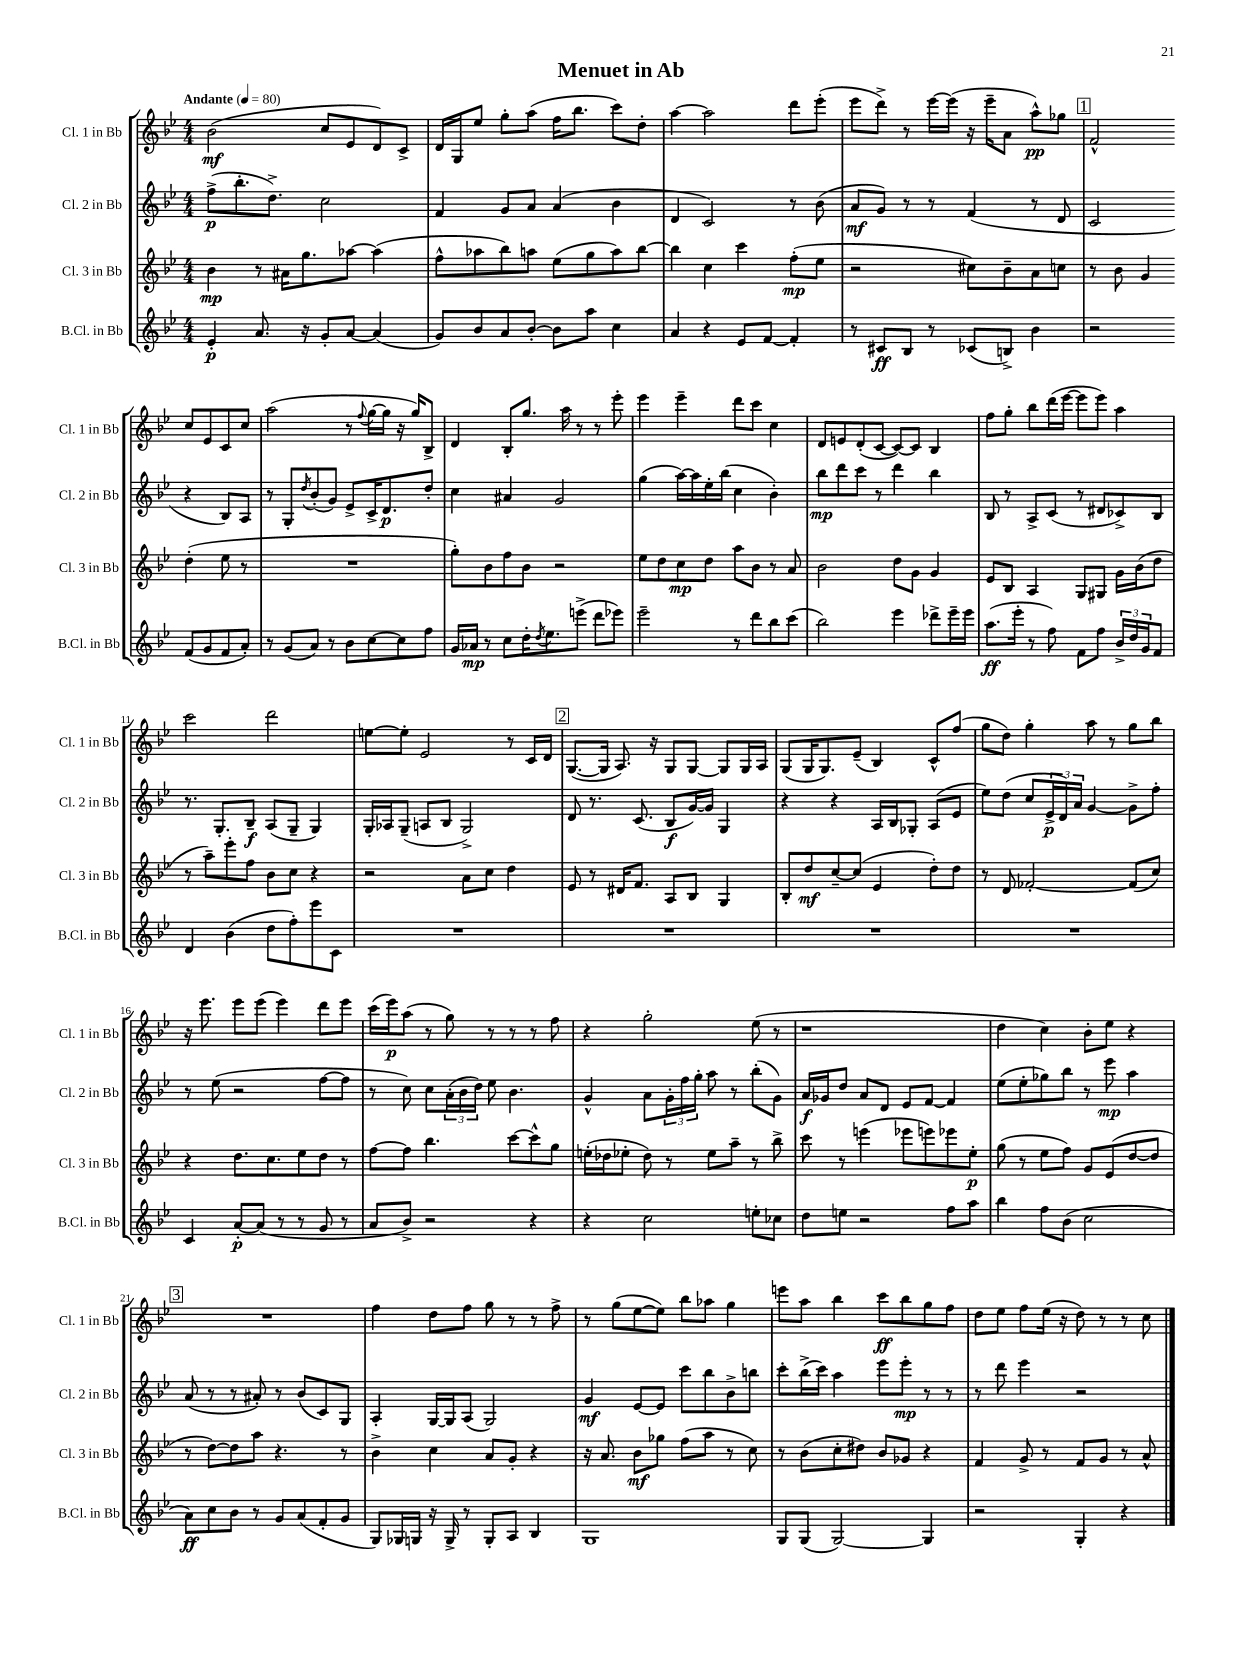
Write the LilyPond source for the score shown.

\header { title = "Menuet in Ab" }
<<
\new StaffGroup <<
\new Staff = "s0" \with { instrumentName = "Cl. 1 in Bb" shortInstrumentName = "Cl. 1 in Bb" } {
    \clef treble \key bes \major \numericTimeSignature \time 4/4 \tempo "Andante" 4 = 80
    bes'2\mf( c''8 ees'8 d'8) c'8-> |
    d'16 g16 ees''8 g''8-. a''8( f''16 bes''8. c'''8) d''8-. |
    a''4~ a''2 d'''8 ees'''8-.( |
    ees'''8 d'''8->) r8 ees'''16~ ees'''16( r16 ees'''16-- a'8 a''8-^\pp) ges''8 |
    \mark \markup { \box "1" } f'2-^ c''8 ees'8 c'8 c''8 |
    a''2( r8 \appoggiatura { f''8 } g''16~ g''16 r16 g''16) bes8-> |
    d'4 bes8-. g''8. a''16 r8 r8 ees'''8-. |
    ees'''4 ees'''4-- d'''8 c'''8 c''4 |
    d'8 e'8 d'8-.( c'8~ c'8~) c'8 bes4 |
    f''8 g''8-. bes''8 d'''16( ees'''16~ ees'''8 ees'''8) a''4 |
    c'''2 d'''2 |
    e''8~ e''8-. ees'2 r8 c'16 d'16 |
    \mark \markup { \box "2" } g8.~( g16 a8.) r16 g8 g8~ g8 g16 a16 |
    g8( g16 g8.) ees'8--( bes4) c'8-^ f''8( |
    g''8 d''8) g''4-. a''8 r8 g''8 bes''8 |
    r16 ees'''8. ees'''8 ees'''8( ees'''4) d'''8 ees'''8 |
    c'''16( ees'''16\p) a''8( r8 g''8) r8 r8 r8 f''8 |
    r4 g''2-. ees''8( r8 |
    r1 |
    d''4 c''4) bes'8-. ees''8 r4 |
    \mark \markup { \box "3" } R1 |
    f''4 d''8 f''8 g''8 r8 r8 f''8-> |
    r8 g''8( ees''8~ ees''8) bes''8 aes''8 g''4 |
    e'''8 a''8 bes''4 c'''8\ff bes''8 g''8 f''8 |
    d''8 ees''8 f''8 ees''16( r16 d''8) r8 r8 c''8 \bar "|." |
}
\new Staff = "s1" \with { instrumentName = "Cl. 2 in Bb" shortInstrumentName = "Cl. 2 in Bb" } {
    \clef treble \key bes \major \numericTimeSignature \time 4/4
    f''8->\p( bes''8.-. d''8.->) c''2 |
    f'4 g'8 a'8 a'4( bes'4 |
    d'4 c'2) r8 bes'8( |
    a'8\mf g'8) r8 r8 f'4( r8 d'8 |
    \mark \markup { \box "1" } c'2 r4 bes8) a8 |
    r8 g8-. \acciaccatura { d''8 } bes'8-.( g'8) ees'8-> c'16-> d'8.\p d''8-. |
    c''4 ais'4 g'2 |
    g''4( a''16~) a''16 ees''16-. bes''16( c''4 bes'4-.) |
    bes''8\mp d'''8 c'''8 r8 d'''4 bes''4 |
    bes8 r8 a8-> c'8( r8 dis'8 ces'8->) bes8 |
    r8. g8.-. bes8--\f a8( g8-- g4) |
    g16-. aes16 g8--( a8 bes8 g2->) |
    \mark \markup { \box "2" } d'8 r8. c'8.( bes8\f g'16~) g'16 g4 |
    r4 r4 a16 bes16 ges8-. a8( ees'8 |
    ees''8) d''8( c''8 \tuplet 3/2 { ees'16->\p d'16) a'16 } g'4~ g'8-> f''8-. |
    r8 ees''8( r2 f''8~ f''8 |
    r8 c''8) c''8 \tuplet 3/2 { a'16-.( bes'16 d''16) } ees''8 bes'4. |
    g'4-^ a'8 \tuplet 3/2 { g'16-. f''16 g''16-. } a''8 r8 bes''8-.( g'8) |
    a'16\f ges'16 d''8 a'8 d'8 ees'8 f'8~ f'4 |
    ees''8( ees''8-. ges''8) bes''8 r8 ees'''8\mp a''4 |
    \mark \markup { \box "3" } a'8( r8 r8 ais'8-.) r8 bes'8( c'8) g8 |
    a4-. g16~ g16 a8( g2) |
    g'4\mf ees'8~ ees'8 c'''8 bes''8 bes'8-> b''8 |
    c'''8-. bes''16->( c'''16) a''4 ees'''8 ees'''8-.\mp r8 r8 |
    r8 d'''8 ees'''4 r2 \bar "|." |
}
\new Staff = "s2" \with { instrumentName = "Cl. 3 in Bb" shortInstrumentName = "Cl. 3 in Bb" } {
    \clef treble \key bes \major \numericTimeSignature \time 4/4
    bes'4\mp r8 ais'16 g''8. aes''8~ aes''4( |
    f''8-^ aes''8 bes''8) a''8 ees''8( g''8 a''8) bes''8~ |
    bes''4 c''4 c'''4 f''8-.\mp( ees''8 |
    r2 cis''8) bes'8-- a'8 c''8 |
    \mark \markup { \box "1" } r8 bes'8 g'4 d''4-.( ees''8 r8 |
    R1 |
    g''8-.) bes'8 f''8 bes'8 r2 |
    ees''8 d''8 c''8\mp d''8 a''8 bes'8 r8 a'8 |
    bes'2 d''8 g'8 g'4 |
    ees'8 bes8 a4 g8 gis8 g'16 bes'16( d''8 |
    r8 a''8--) ees'''8-. f''8 bes'8 c''8 r4 |
    r2 a'8 c''8 d''4 |
    \mark \markup { \box "2" } ees'8 r8 dis'16 f'8. a8 bes8 g4 |
    bes8-. d''8\mf c''8~-- c''8( ees'4 d''8-.) d''8 |
    r8 d'8 fes'2~-. fes'8( c''8) |
    r4 d''8. c''8. ees''8 d''8 r8 |
    f''8~ f''8 bes''4. c'''8~ c'''8-^ g''8 |
    e''16-.( des''16 ees''8-. des''8) r8 ees''8 a''8-- r8 bes''8-> |
    c'''8 r8 e'''4( ees'''8 e'''8) ees'''8 ees''8-.\p |
    g''8( r8 ees''8 f''8) g'8 ees'8( d''8~ d''8 |
    \mark \markup { \box "3" } r8 d''8~) d''8 a''8 r4. r8 |
    bes'4-> c''4 a'8 g'8-. r4 |
    r16 a'8. bes'8\mf ges''8 f''8( a''8 r8 c''8) |
    r8 bes'8( c''8-. dis''8) bes'8 ges'8 r4 |
    f'4 g'8-> r8 f'8 g'8 r8 a'8-^ \bar "|." |
}
\new Staff = "s3" \with { instrumentName = "B.Cl. in Bb" shortInstrumentName = "B.Cl. in Bb" } {
    \clef treble \key bes \major \numericTimeSignature \time 4/4
    ees'4-.\p a'8. r16 g'8-. a'8~ a'4( |
    g'8) bes'8 a'8 bes'8~-. bes'8 a''8 c''4 |
    a'4 r4 ees'8 f'8~ f'4-. |
    r8 cis'8\ff bes8 r8 ces'8( b8->) bes'4 |
    \mark \markup { \box "1" } r2 f'8( g'8 f'8 a'8-.) |
    r8 g'8( a'8) r8 bes'8 c''8~ c''8 f''8 |
    g'16 aes'16\mp r8 c''8 d''16-. \acciaccatura { d''8 } ees''8. e'''8->( d'''8 ees'''8) |
    ees'''2-- r8 d'''8 bes''8 c'''8( |
    bes''2) ees'''4 des'''8-> ees'''16-- ees'''16 |
    a''8.\ff( ees'''16-. r8 f''8) f'8 f''8 \tuplet 3/2 { bes'16-> d''16 g'16 } f'8 |
    d'4 bes'4( d''8 f''8-.) ees'''8 c'8 |
    R1 |
    \mark \markup { \box "2" } R1 |
    R1 |
    R1 |
    c'4 a'8~-.\p a'8( r8 r8 g'8 r8 |
    a'8 bes'8->) r2 r4 |
    r4 c''2 e''8-. ces''8 |
    d''8 e''8 r2 f''8 a''8 |
    bes''4 f''8 bes'8( c''2 |
    \mark \markup { \box "3" } a'8\ff) c''8 bes'8 r8 g'8 a'8( f'8-. g'8 |
    g8) ges16 g16 r16 g16-> r8 g8-. a8 bes4 |
    g1 |
    g8 g8( g2~) g4 |
    r2 g4-. r4 \bar "|." |
}
>>
>>
